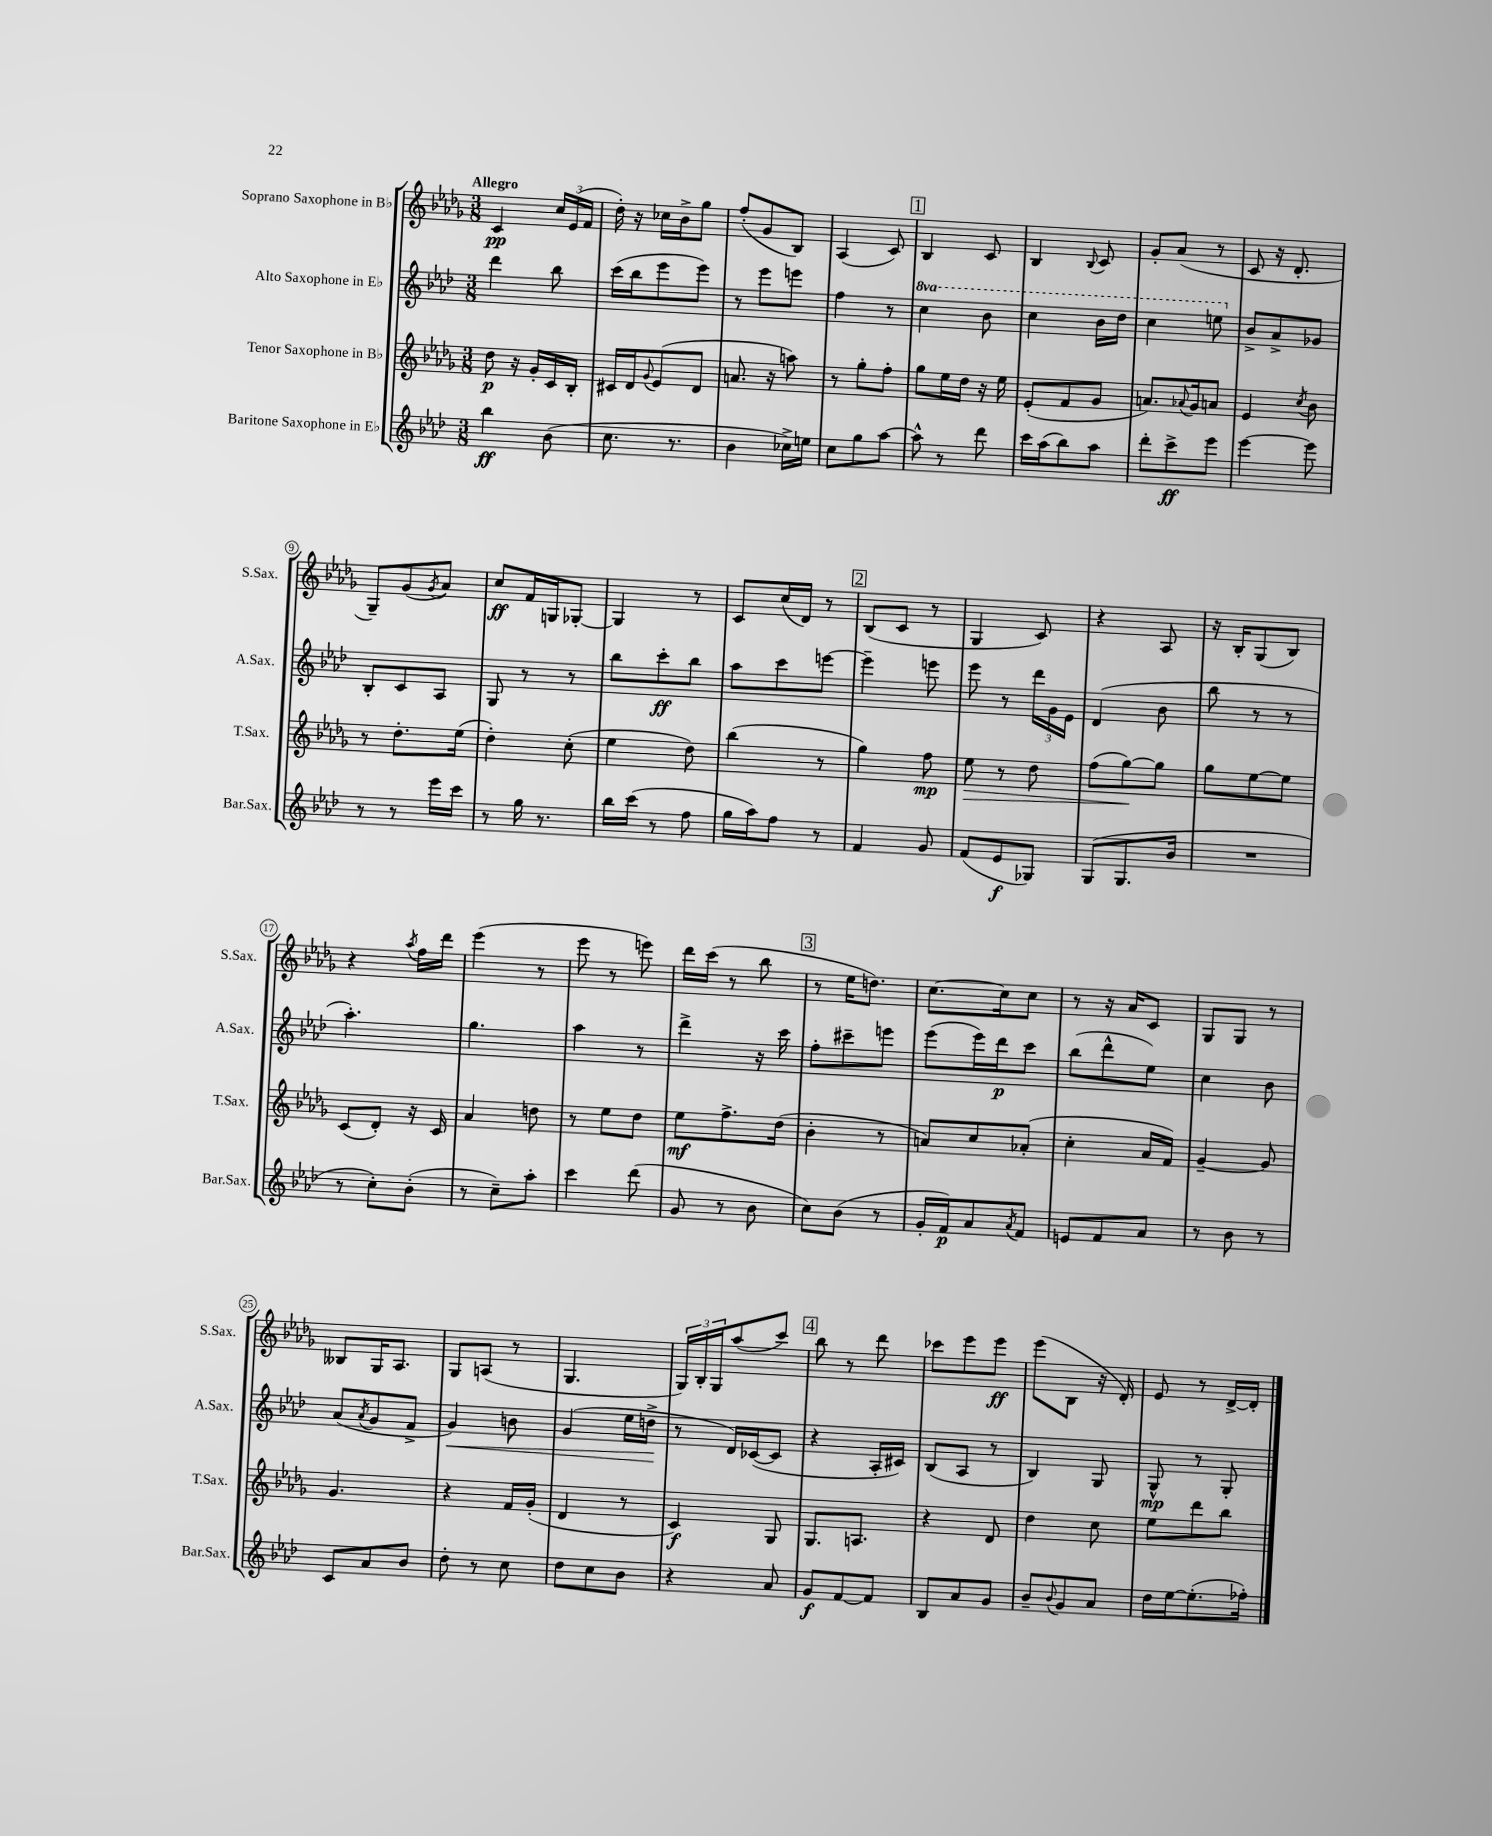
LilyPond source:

<<
\new StaffGroup <<
\new Staff = "s0" \with { instrumentName = "Soprano Saxophone in Bb" shortInstrumentName = "S.Sax." } {
    \clef treble \key des \major \numericTimeSignature \time 3/8 \tempo "Allegro"
    c'4\pp \tuplet 3/2 { c''16 ees'16( f'16 } |
    des''16-.) r16 ces''16 bes'16-> ges''8 |
    f''8-.( ges'8 bes8) |
    aes4( c'8) |
    \mark \markup { \box "1" } bes4 c'8 |
    bes4 \appoggiatura { bes8 } c'8 |
    ges'8-. aes'8( r8 |
    c'8 r16 des'8.-. |
    ges8--) ges'8( \acciaccatura { ges'8 } aes'8) |
    c''8\ff f'16 g16 ges8~-. |
    ges4 r8 |
    c'8 c''16( des'16) r8 |
    \mark \markup { \box "2" } bes8( c'8 r8 |
    ges4 c'8) |
    r4 aes8 |
    r16 bes16-. ges8( bes8) |
    r4 \acciaccatura { aes''8 } f''16 des'''16 |
    ees'''4( r8 |
    ees'''8 r8 e'''8) |
    des'''16 c'''16( r8 bes''8 |
    \mark \markup { \box "3" } r8 ees''16 d''8.) |
    c''8.~ c''16 c''8 |
    r8 r16 aes'16 c'8 |
    ges8 ges8 r8 |
    beses8 ges16 aes8. |
    ges8 a8( r8 |
    ges4. |
    \tuplet 3/2 { ges16) bes16-. ges16 } aes''8( c'''8) |
    \mark \markup { \box "4" } bes''8 r8 des'''8 |
    ces'''8 ees'''8 ees'''8\ff |
    ees'''8( bes8 r16 des'16-.) |
    ees'8 r8 des'16~-> des'16-. \bar "|." |
}
\new Staff = "s1" \with { instrumentName = "Alto Saxophone in Eb" shortInstrumentName = "A.Sax." } {
    \clef treble \key aes \major \numericTimeSignature \time 3/8 \set Staff.ottavationMarkups = #ottavation-simple-ordinals
    des'''4 bes''8 |
    c'''16( bes''16 ees'''8 ees'''8) |
    r8 ees'''8 e'''8 |
    f''4 r8 |
    \mark \markup { \box "1" } \ottava #1 c'''4 bes''8 |
    c'''4 bes''16 des'''16 |
    c'''4 e'''8 \ottava #0 |
    bes'8-> aes'8-> ges'8 |
    bes8-. c'8 aes8 |
    g8 r8 r8 |
    bes''8 c'''8-.\ff bes''8 |
    aes''8 c'''8 e'''8~ |
    \mark \markup { \box "2" } e'''4-- e'''8 |
    ees'''8 r8 \tuplet 3/2 { des'''16 g'16 ees'16 } |
    des'4( bes'8 |
    bes''8 r8 r8 |
    aes''4.-.) |
    g''4. |
    aes''4 r8 |
    des'''4-> r16 c'''16 |
    \mark \markup { \box "3" } f''8-. cis'''8-- e'''8 |
    ees'''8( ees'''16) des'''16\p c'''8 |
    bes''8( des'''8-^ ees''8) |
    c''4 bes'8 |
    aes'8( \acciaccatura { aes'8 } g'8 f'8-> |
    g'4\<) b'8 |
    g'4( ees''16 d''16->\! |
    r8 des'16) ces'16~( ces'8 |
    \mark \markup { \box "4" } r4 aes16-. cis'16) |
    bes8( aes8 r8 |
    bes4) g8 |
    g8-^\mp r8 g8-. \bar "|." |
}
\new Staff = "s2" \with { instrumentName = "Tenor Saxophone in Bb" shortInstrumentName = "T.Sax." } {
    \clef treble \key des \major \numericTimeSignature \time 3/8
    des''8\p r16 ges'16-. c'16 bes16-. |
    cis'16 des'16 \appoggiatura { ges'8 } ees'8( des'8 |
    a'8. r16 a''8) |
    r8 ges''8-. f''8-. |
    \mark \markup { \box "1" } ges''8 ees''16 des''16 r16 ees''16 |
    ees'8-.( f'8 ges'8 |
    a'8.) \appoggiatura { aes'8 } ges'16 a'8 |
    ees'4 \acciaccatura { c''8 } bes'8 |
    r8 des''8.-. ees''16( |
    des''4-.) c''8-.( |
    ees''4 des''8) |
    bes''4( r8 |
    \mark \markup { \box "2" } ges''4) f''8\mp |
    ees''8\> r8 des''8 |
    f''8( ges''8~\!) ges''8 |
    ges''8 ees''8~ ees''8 |
    c'8( des'8-.) r16 c'16 |
    aes'4 d''8 |
    r8 ees''8 des''8 |
    ees''8\mf f''8.-> des''16( |
    \mark \markup { \box "3" } bes'4-. r8 |
    a'8) c''8 aes'8-.( |
    c''4-. aes'16 f'16) |
    ges'4~-- ges'8 |
    ges'4. |
    r4 f'16 ges'16-.( |
    des'4 r8 |
    c'4\f) ges8 |
    \mark \markup { \box "4" } ges8. a8. |
    r4 des'8 |
    des''4 c''8 |
    ees''8 des'''8 bes''8 \bar "|." |
}
\new Staff = "s3" \with { instrumentName = "Baritone Saxophone in Eb" shortInstrumentName = "Bar.Sax." } {
    \clef treble \key aes \major \numericTimeSignature \time 3/8
    bes''4\ff bes'8( |
    c''8. r8. |
    bes'4 ces''16->) e''16 |
    c''8 g''8 aes''8~ |
    \mark \markup { \box "1" } aes''8-^ r8 des'''8 |
    c'''16 aes''16( bes''8) aes''8 |
    des'''8-. c'''8->\ff ees'''8 |
    ees'''4~ ees'''8 |
    r8 r8 ees'''16 c'''16 |
    r8 g''16 r8. |
    bes''16 c'''16( r8 f''8 |
    g''16 aes''16) f''8 r8 |
    \mark \markup { \box "2" } f'4 g'8 |
    f'8( ees'8\f ges8) |
    g8( g8. bes'16 |
    R4. |
    r8 c''8-.) bes'8-.( |
    r8 c''8--) aes''8-. |
    c'''4 des'''8( |
    g'8 r8 bes'8 |
    \mark \markup { \box "3" } c''8) bes'8( r8 |
    g'16-. f'16\p) aes'8 \acciaccatura { aes'8 } f'8 |
    e'8 f'8 aes'8 |
    r8 bes'8 r8 |
    c'8 aes'8 bes'8 |
    des''8-. r8 c''8 |
    des''8 c''8 bes'8 |
    r4 aes'8 |
    \mark \markup { \box "4" } g'8\f f'8~ f'8 |
    bes8 aes'8 g'8 |
    bes'8-- \appoggiatura { bes'8 } g'8 aes'8 |
    des''16 ees''16~ ees''8.-.( fes''16-.) \bar "|." |
}
>>
>>
\layout { \context { \Score \override BarNumber.stencil = #(make-stencil-circler 0.1 0.3 ly:text-interface::print) } }
